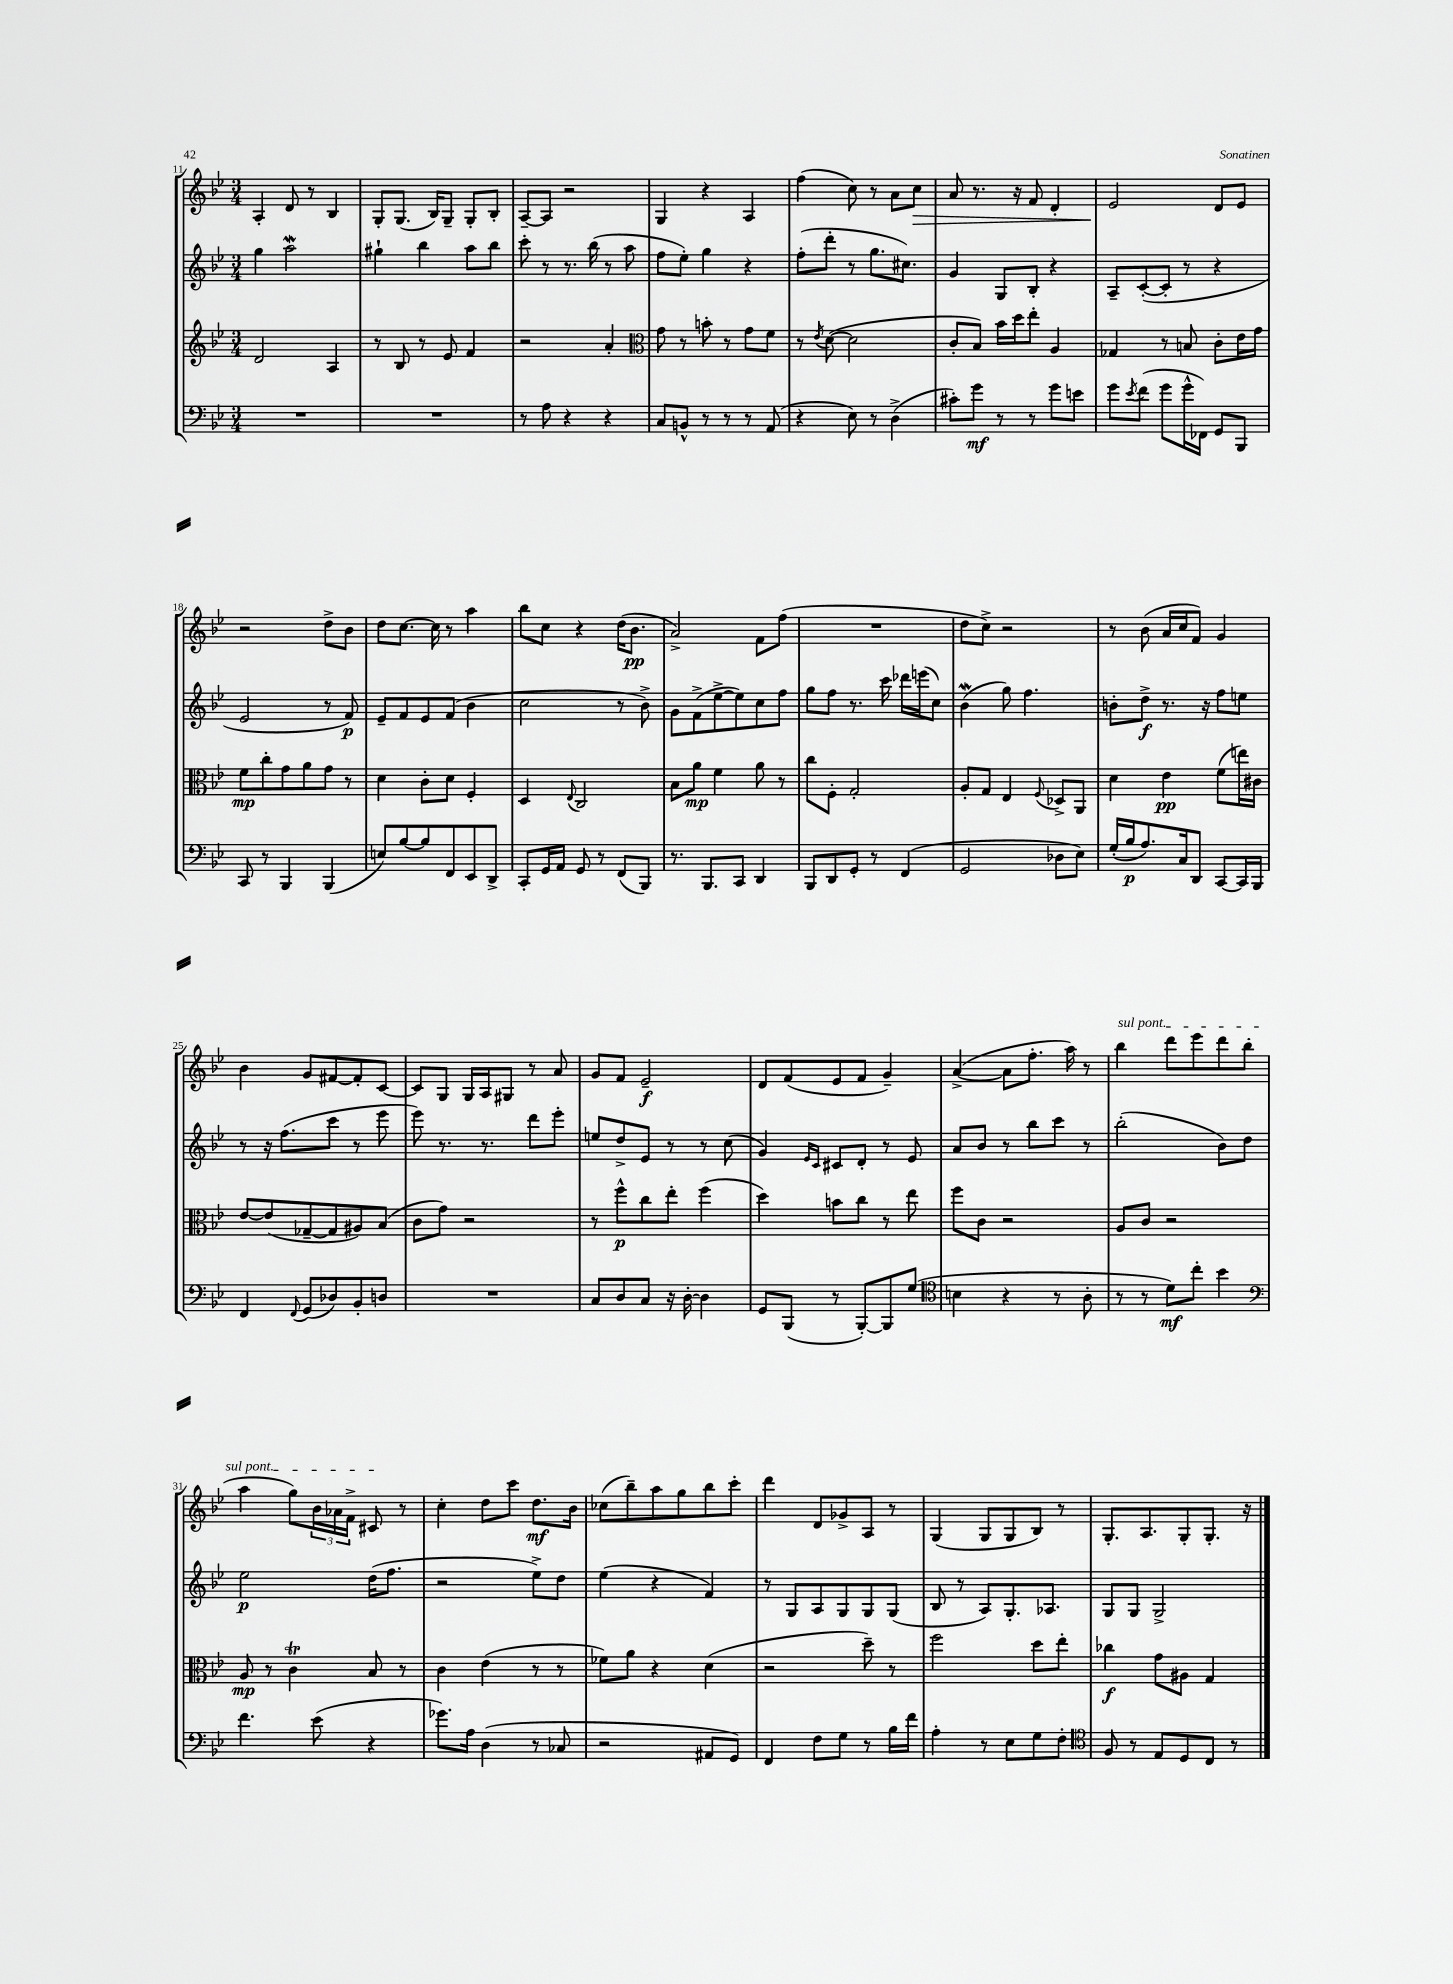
<<
\new StaffGroup <<
\new Staff = "s0" {
    \clef treble \key bes \major \numericTimeSignature \time 3/4
    a4-. d'8 r8 bes4 |
    g8-. g8.( bes16) g8-- g8-. bes8-. |
    a8~-- a8 r2 |
    g4 r4 a4 |
    f''4( c''8) r8 a'8 c''8\> |
    a'8 r8. r16 f'8 d'4-. |
    ees'2\! d'8 ees'8 |
    r2 d''8-> bes'8 |
    d''8 c''8.~ c''16 r8 a''4 |
    bes''8 c''8 r4 d''16( bes'8.\pp |
    a'2->) f'8 f''8( |
    R2. |
    d''8 c''8->) r2 |
    r8 bes'8( a'16 c''16 f'8) g'4 |
    bes'4 g'8 fis'8~ fis'8-. c'8~ |
    c'8 g8 g16 a16 gis8 r8 a'8 |
    g'8 f'8 ees'2--\f |
    d'8 f'8( ees'8 f'8 g'4--) |
    a'4~->( a'8 f''8.-. a''16) r8 |
    \once \override TextSpanner.bound-details.left.text = \markup { \italic "sul pont." } bes''4\startTextSpan d'''8 ees'''8 d'''8 bes''8( |
    a''4 g''8) \tuplet 3/2 { bes'16 aes'16 f'16-> } cis'8\stopTextSpan r8 |
    c''4-. d''8 c'''8 d''8.\mf bes'16 |
    ces''8( bes''8--) a''8 g''8 bes''8 c'''8-. |
    d'''4 d'8 ges'8-> a8 r8 |
    g4( g8 g8 bes8) r8 |
    g8.-. a8. g8-. g8.-. r16 \bar "|." |
}
\new Staff = "s1" {
    \clef treble \key bes \major \numericTimeSignature \time 3/4
    g''4 a''2\mordent |
    gis''4-! bes''4 a''8 bes''8 |
    c'''8-. r8 r8. bes''16( r8 a''8 |
    f''8 ees''8-.) g''4 r4 |
    f''8-.( d'''8-. r8 g''8. cis''8.) |
    g'4 g8 bes8-. r4 |
    a8-- c'8~-.( c'8-. r8 r4 |
    ees'2 r8 f'8\p) |
    ees'8-- f'8 ees'8 f'8( bes'4 |
    c''2 r8 bes'8->) |
    g'8 f'8->( ees''8~-> ees''8) c''8 f''8 |
    g''8 f''8 r8. c'''16 des'''16 e'''16( c''8) |
    bes'4\mordent( g''8) f''4. |
    b'8-. d''8->\f r8. r16 f''8 e''8 |
    r8 r16 f''8.( c'''8 r8 ees'''8 |
    ees'''8) r8. r8. d'''8 ees'''8-. |
    e''8 d''8-> ees'8 r8 r8 c''8( |
    g'4) \grace { ees'16 c'16 } cis'8 d'8-. r8 ees'8 |
    a'8 bes'8 r8 bes''8 c'''8 r8 |
    bes''2-.( bes'8) d''8 |
    ees''2\p d''16( f''8. |
    r2 ees''8->) d''8 |
    ees''4( r4 f'4) |
    r8 g8 a8 g8 g8 g8( |
    bes8 r8 a8) g8.-. aes8. |
    g8 g8 g2-> \bar "|." |
}
\new Staff = "s2" {
    \clef treble \key bes \major \numericTimeSignature \time 3/4
    d'2 a4 |
    r8 bes8 r8 ees'8 f'4 |
    r2 a'4-. |
    \clef alto g'8 r8 b'8-. r8 g'8 f'8 |
    r8 \acciaccatura { ees'8 } d'8~( d'2 |
    c'8-. bes8) bes'16 d''16 ees''8-. a4 |
    ges4 r8 b8 c'8-. ees'16 g'16 |
    f'8\mp c''8-. g'8 a'8 g'8 r8 |
    d'4 c'8-. d'8 f4-. |
    d4 \appoggiatura { ees8 } c2 |
    bes8 a'8\mp f'4 a'8 r8 |
    c''8 f8-. g2-. |
    a8-. g8 ees4 \appoggiatura { f8 } des8-> a,8 |
    d'4 ees'4\pp f'8( e''16) cis'16 |
    ees'8~ ees'8( ges8~-- ges8 ais8) bes8( |
    c'8 g'8) r2 |
    r8 f''8-^\p c''8 ees''8-. f''4( |
    d''4) b'8 c''8 r8 ees''8 |
    f''8 c'8 r2 |
    a8 c'8 r2 |
    a8\mp r8 c'4\trill bes8 r8 |
    c'4 ees'4( r8 r8 |
    fes'8) a'8 r4 d'4( |
    r2 d''8--) r8 |
    f''2 d''8 ees''8-. |
    ces''4\f g'8 ais8 g4 \bar "|." |
}
\new Staff = "s3" {
    \clef bass \key bes \major \numericTimeSignature \time 3/4
    R2. |
    R2. |
    r8 a8 r4 r4 |
    c8 b,8-^ r8 r8 r8 a,8( |
    r4 ees8) r8 d4->( |
    cis'8-.) g'8\mf r8 r8 g'8 e'8 |
    g'8 \acciaccatura { ees'8 } f'8( g'8 g'16-^ fes,16) g,8 bes,,8 |
    c,8 r8 bes,,4 bes,,4( |
    e8) bes8~ bes8 f,8 ees,8 d,8-> |
    c,8-. g,16 a,16 g,8 r8 f,8( bes,,8) |
    r8. bes,,8. c,8 d,4 |
    bes,,8 d,8 g,8-. r8 f,4( |
    g,2 des8 ees8) |
    g16-.( bes16\p a8.) c16 d,8 c,8~ c,16 bes,,16 |
    f,4 \appoggiatura { f,8 } g,8( des8) bes,8-. d8 |
    R2. |
    c8 d8 c8 r16 d16~-. d4 |
    g,8 bes,,8( r8 bes,,8~-.) bes,,8 g8( |
    \clef tenor b4 r4 r8 a8-. |
    r8 r8 d'8\mf) c''8-. bes'4 |
    \clef bass f'4. ees'8( r4 |
    ges'8.) a16 d4( r8 ces8 |
    r2 ais,8 g,8) |
    f,4 f8 g8 r8 bes16 f'16 |
    a4-. r8 ees8 g8 f8-. |
    \clef tenor f8 r8 ees8 d8 c8 r8 \bar "|." |
}
>>
>>
\layout { \context { \Score currentBarNumber = #11 } }
